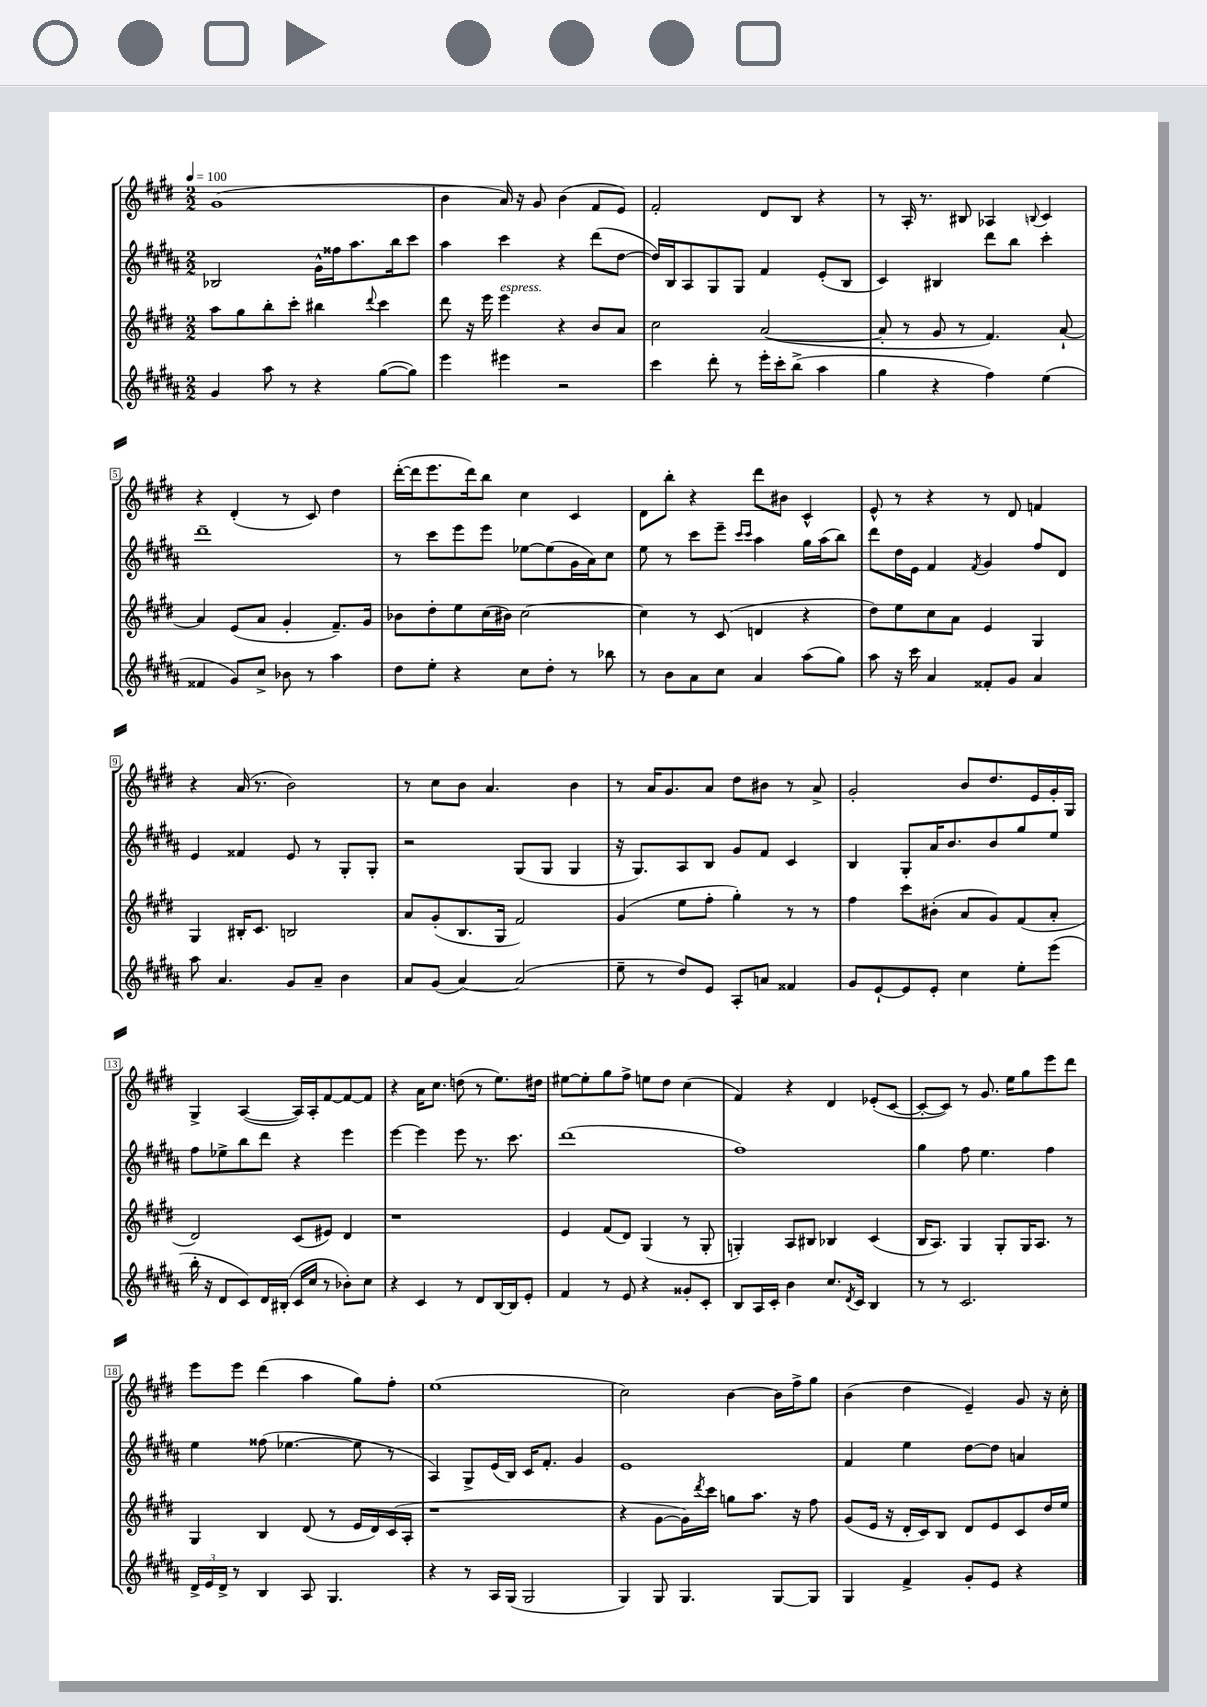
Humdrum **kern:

**kern	**kern	**kern	**kern
*part4	*part3	*part2	*part1
*staff4	*staff3	*staff2	*staff1
*clefG2	*clefG2	*clefG2	*clefG2
*k[f#c#g#d#a#]	*k[f#c#g#d#]	*k[f#c#g#d#a#]	*k[f#c#g#d#]
*M2/2	*M2/2	*M2/2	*M2/2
*MM100	*MM100	*MM100	*MM100
=1	=1	=1	=1
4g#/	8aa\L	2B-X/	(1g#
.	8gg#\	.	.
8aa#\	8bb'\	.	.
8r	8ccc#'\J	.	.
4r	4bb#X\	16g#^^\LL	.
.	.	16ff##X\J	.
.	.	8.aa#\	.
.	8qqddd#/	.	.
([8gg#\L	4ccc#\	.	.
.	.	16bb\k	.
8gg#\J])	.	8ccc#\J	.
=2	=2	=2	=2
4eee\	8ddd#\	4aa#\	4b\
.	16r	.	.
.	16eee\	.	.
!	!LO:TX:a:i:t=espress.	!	!
4eee#X\	4eee\	4ccc#\	16a/)
.	.	.	16r
.	.	.	8g#/
2r	4r	4r	(4b\
.	8b/L	(8ddd#\L	8f#/L
.	8a/J	[8dd#\J	8e/J)
=3	=3	=3	=3
4ccc#\	2cc#\	16dd#/LL])	2f#'/
.	.	16B/J	.
.	.	8A#/	.
8ddd#'\	.	8G#/	.
8r	.	8G#/J	.
16eee'\LL	([2a/	4f#/	8d#/L
16ccc#'\J	.	.	.
(8bb^\J	.	.	8B/J
4aa#\	.	(8e'/L	4r
.	.	8B/J	.
=4	=4	=4	=4
4gg#\	8a'/]	4c#/)	8r
.	8r	.	16A'/
.	.	.	8.r
4r	8g#/	4B#X/	.
.	8r	.	8B#X/
4ff#\)	4.f#/)	8ddd#\L	4A-X/
.	.	8bb\J	.
.	.	.	8qqBn/
(4ee\	.	4ccc#'\	4c#/
.	[8a`/	.	.
!!LO:LB:g=z
=5	=5	=5	=5
4f##X/	4a/]	1ddd#~	4r
8g#/L)	(8e/L	.	(4d#'/
8cc#^/J	8a/J	.	.
8b-X\	4g#'/	.	8r
8r	.	.	8c#/)
4aa#\	8.f#~/L)	.	4dd#\
.	16g#/Jk	.	.
=6	=6	=6	=6
8dd#\L	8b-X\L	8r	([16ddd#'\LL
.	.	.	16ddd#\J]
8ee'\J	8dd#'\	8ccc#\L	8.eee\
4r	8ee\	8eee\	.
.	.	.	16ddd#\k)
.	(16cc#\L	8eee\J	8bb\J
.	16b#X\JJ)	.	.
8cc#\L	[2cc#\	[8ee-X\L	4cc#\
8dd#'\J	.	(8ee-\]	.
8r	.	16g#\L	4c#/
.	.	16a#\J)	.
8bb-X\	.	8cc#\J	.
=7	=7	=7	=7
8r	4cc#\]	8ee\	8d#\L
8b\L	.	8r	8bb'\J
8a#\	8r	8ccc#\L	4r
8cc#\J	(8c#/	8eee~\J	.
.	.	16qqccc#/LL	.
.	.	16qqccc#/JJ	.
4a#/	4dn/	4aa#\	8ddd#\L
.	.	.	8b#X\J
(8aa#\L	4r	16gg#\LL	4c#^^/
.	.	(16aa#\J	.
8gg#\J)	.	8bb\J)	.
=8	=8	=8	=8
8aa#\	8dd#\L)	8ddd#\L	8e^^/
16r	8ee\	16dd#\L	8r
16ccc#\	.	16e\JJ	.
4a#/	8cc#\	4f#/	4r
.	8a\J	.	.
.	.	8qf#/	.
8f##X'/L	4e/	4g#/	8r
8g#/J	.	.	8d#/
4a#/	4G#/	8ff#/L	4fn/
.	.	8d#/J	.
!!LO:LB:g=z
=9	=9	=9	=9
8aa#\	4G#/	4e/	4r
4.a#/	.	.	.
.	16B#X'/KL	4f##X/	(16a/
.	8.c#/J	.	8.r
8g#/L	2Bn/	8e/	2b\)
8a#~/J	.	8r	.
4b\	.	8G#'/L	.
.	.	8G#'/J	.
=10	=10	=10	=10
8a#/L	8a/L	2r	8r
(8g#/J	(8g#'/	.	8cc#\L
[4a#/)	8.B/	.	8b\J
.	.	.	4.a/
.	16G#/Jk	.	.
(2a#/]	2f#/)	(8G#/L	.
.	.	8G#/J	.
.	.	4G#/	4b\
=11	=11	=11	=11
8ee~\	(4g#/	16r	8r
.	.	8.G#/L)	.
8r	.	.	16a/KL
.	.	.	8.g#/
8dd#/L)	8ee\L	8A#/	.
8e/J	8ff#'\J	8B/J	8a/J
8A#'/L	4gg#'\)	8g#/L	8dd#\L
8an/J	.	8f#/J	8b#X\J
4f##X/	8r	4c#/	8r
.	8r	.	8a^/
=12	=12	=12	=12
8g#/L	4ff#\	4B/	2g#'/
[8e`/	.	.	.
8e/]	8ccc#\L	8G#'/L	.
8e'/J	(8b#X'\J	16a#/K	.
.	.	8.b/	.
4cc#\	8a/L	.	8b/L
.	8g#/)	8b/	8.dd#/
8ee'\L	(8f#/	8gg#/	.
.	.	.	16e/L
(8eee\J	8a'/J	8ee/J	16g#'/
.	.	.	16G#/JJ
!!LO:LB:g=z
=13	=13	=13	=13
16bb'\	2d#/)	8ff#\L	4G#^/
16r	.	.	.
8d#/L	.	8ee-X^\	.
8c#/)	.	8bb\	([4A/
16d#/L	.	8ddd#\J	.
(16B#X'/JJ	.	.	.
16c#/LL	(8c#/L	4r	16A/LL])
16cc#/JJ	.	.	16A'/J
8r	8e#X/J)	.	[8f#/
8b-X'\L)	4d#/	4eee\	8f#/_
8cc#\J	.	.	8f#/J]
=14	=14	=14	=14
4r	1r	[4eee\	4r
4c#/	.	4eee\]	16a\KL
.	.	.	8.cc#\J
8r	.	8eee\	(8ddn\
8d#/L	.	8.r	8r
[16B/L	.	.	8.ee\L)
16B/J]	.	8.ccc#\	.
8e'/J	.	.	.
.	.	.	16dd#X\Jk
=15	=15	=15	=15
4f#/	4e/	(1ddd#	[8ee#X\L
.	.	.	8ee#'\]
8r	(8f#/L	.	8gg#\
8e/	8d#/J)	.	8ff#^\J
4r	(4G#/	.	8een\L
.	.	.	8dd#\J
8g##X'/L	8r	.	(4cc#\
8c#'/J	8G#'/	.	.
=16	=16	=16	=16
8B/L	4Gn'/)	1ff#)	4f#/)
16A#/L	.	.	.
16c#'/JJ	.	.	.
4b\	8A/L	.	4r
.	8B#X/J	.	.
8.cc#/L	4B-X/	.	4d#/
8qd#/	.	.	.
16c#/Jk	.	.	.
4B/	(4c#/	.	(8e-X'/L
.	.	.	[8c#/J
=17	=17	=17	=17
8r	16B/KL	4gg#\	8c#'/L_
.	8.A/J)	.	.
8r	.	.	8c#/J])
2.c#/	4G#/	8ff#\	8r
.	.	4.ee\	8.g#/
.	8G#'/L	.	.
.	.	.	16ee\KL
.	16G#/K	.	8gg#\
.	8.A/J	.	.
.	.	4ff#\	8eee\
.	8r	.	8ddd#\J
!!LO:LB:g=z
=18	=18	=18	=18
24d#^/LL	4G#/	4ee\	8eee\L
24e/	.	.	.
24d#^/JJ	.	.	.
8r	.	.	8eee\J
4B/	4B/	(8ff##X\	(4ddd#\
.	.	[4.ee-X\	.
8A#/	(8d#/	.	4aa\
4.G#/	8r	.	.
.	16e/LL	8ee-\]	8gg#\L)
.	16d#/)	.	.
.	(16c#/	8r	8ff#'\J
.	16A'/JJ	.	.
=19	=19	=19	=19
4r	1r	4A#/)	(1ee
8r	.	8G#^/L	.
16A#/LL	.	(16e/L	.
(16G#/JJ	.	16B/JJ)	.
2G#/	.	16c#/KL	.
.	.	8.f#'/J	.
.	.	4g#/	.
=20	=20	=20	=20
4G#/)	4r	1e	2cc#\)
8G#/	[8g#\L	.	.
4.G#/	16g#\L])	.	.
.	8qddd#/	.	.
.	16ccc#\JJ	.	.
.	8ggn\L	.	[4b\
.	8.aa\J	.	.
[8G#/L	.	.	16b\LL]
.	16r	.	16ff#^\J
8G#/J]	8ff#\	.	8gg#\J
=21	=21	=21	=21
4G#/	(8g#/L	4f#/	(4b\
.	16e/Jk	.	.
.	16r	.	.
4f#^/	16d#'/LL	4ee\	4dd#\
.	16c#/J)	.	.
.	8B/J	.	.
8g#'/L	8d#/L	[8dd#\L	4e~/)
8e/J	8e/	8dd#\J]	.
4r	8c#/	4an/	8g#/
.	16dd#/L	.	16r
.	16ee/JJ	.	16cc#'\
==	==	==	==
*-	*-	*-	*-
